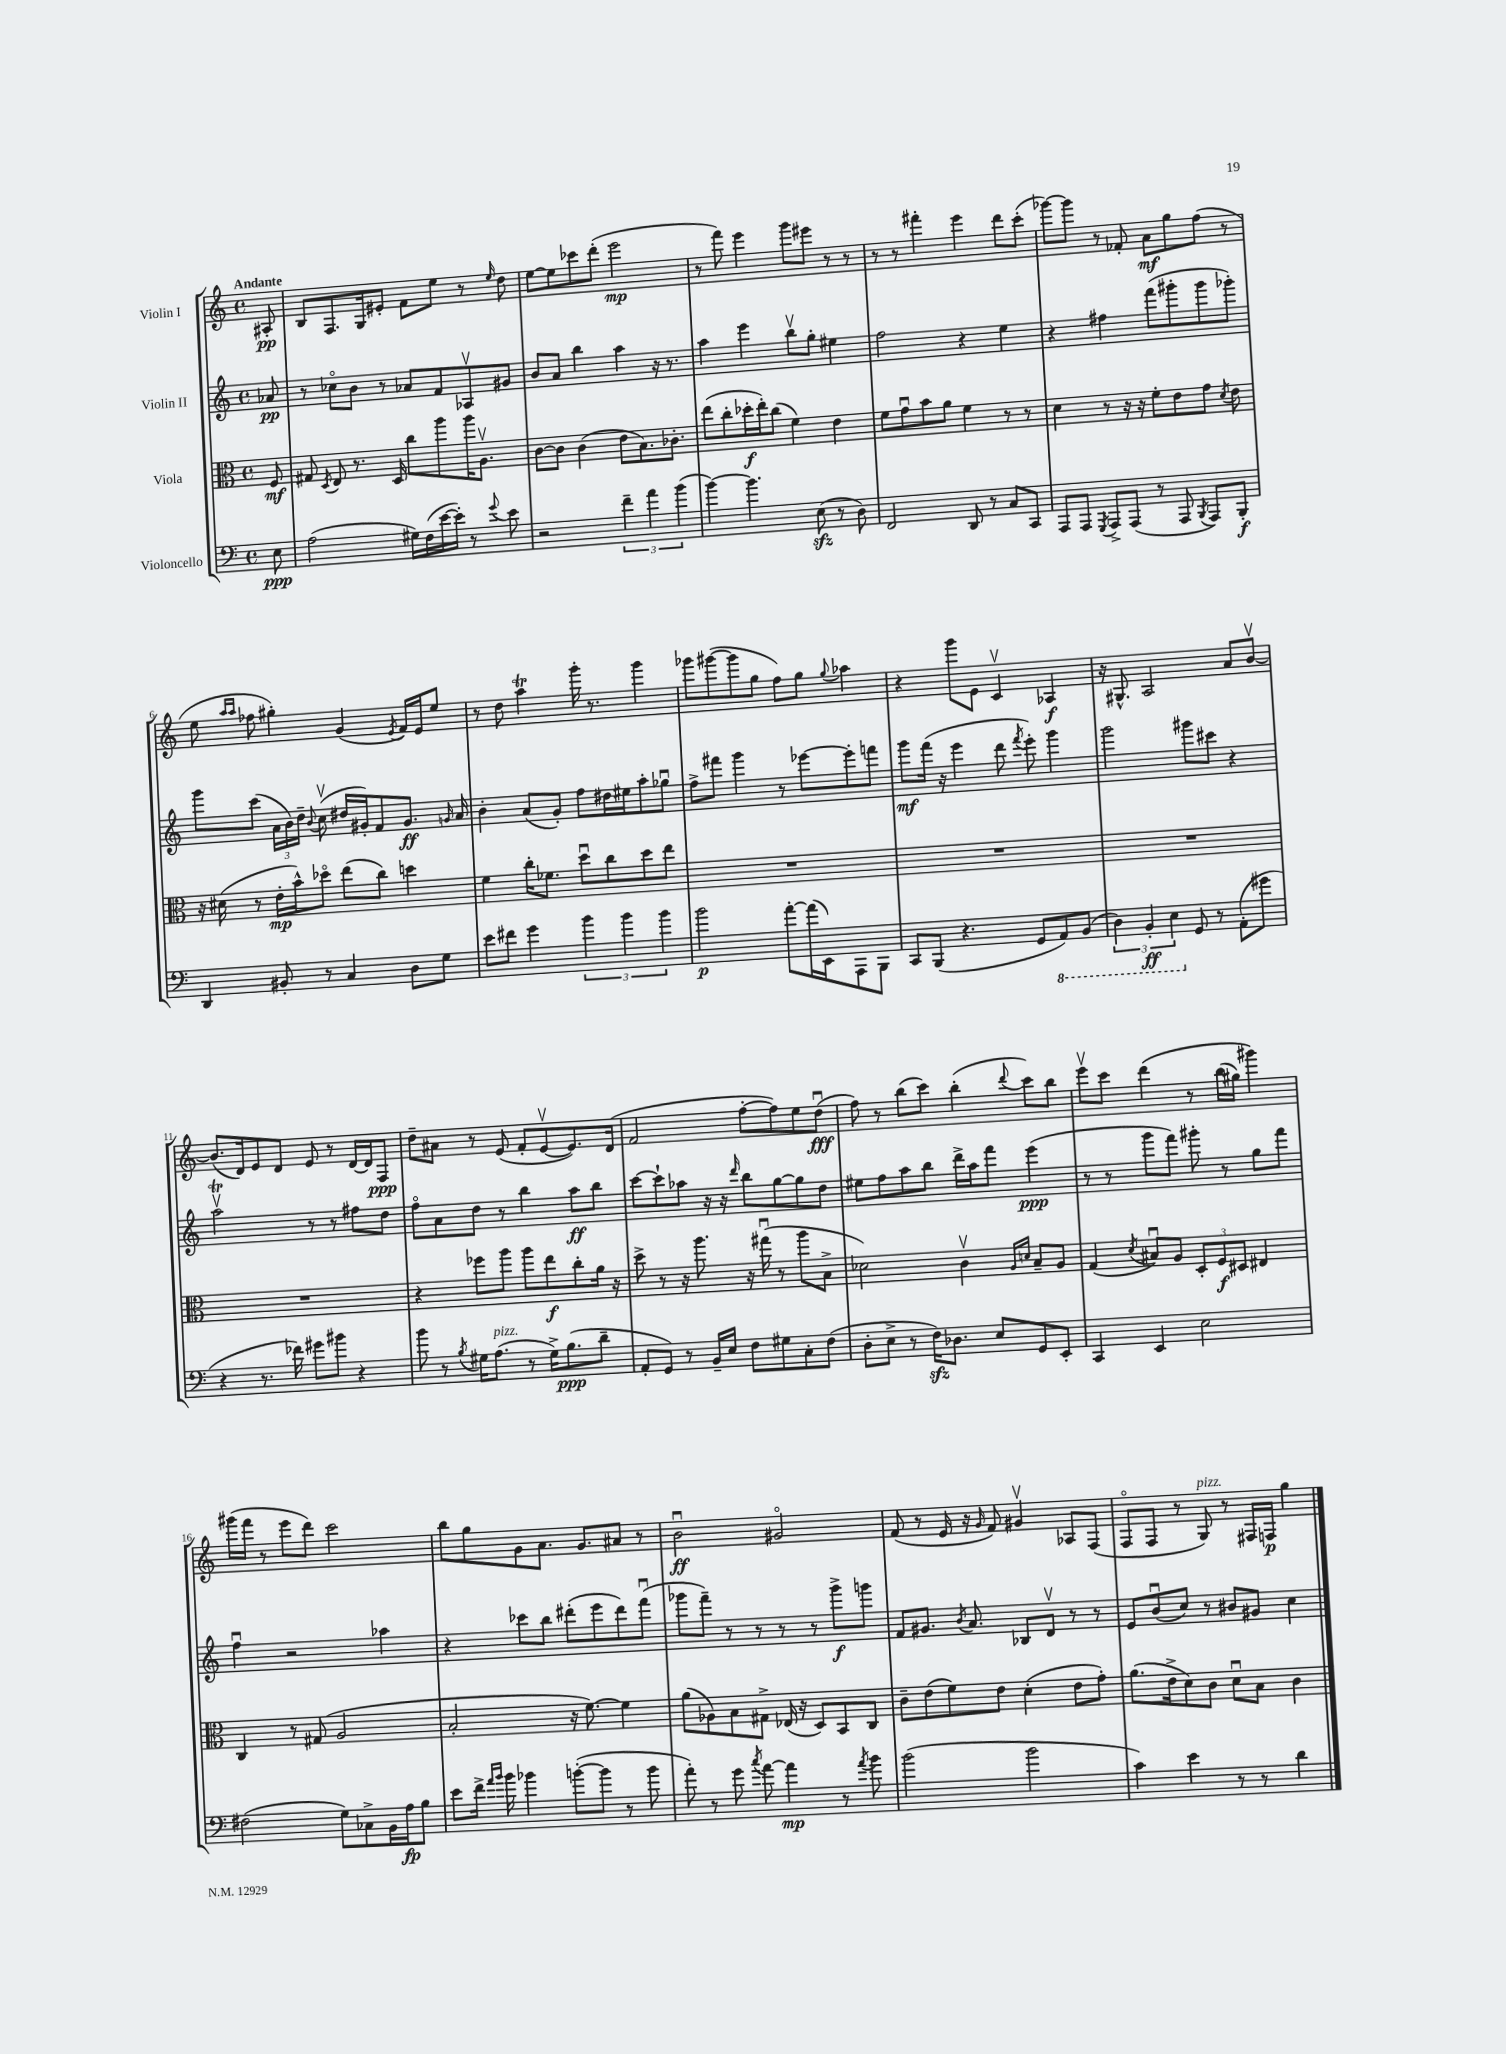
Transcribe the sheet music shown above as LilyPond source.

<<
\new StaffGroup <<
\new Staff = "s0" \with { instrumentName = "Violin I" } {
    \clef treble \key c \major \defaultTimeSignature \time 4/4 \partial 8 \tempo "Andante"
    \autoBeamOff ais8-.\pp |
    b8[ f8. g16 eis'8]-. f'8[ e''8] r8 \grace { e''16 } d''8 |
    e''8[~ e''8 ces'''8 d'''8]-.( e'''2\mp |
    r8 f'''8) e'''4 g'''8[ eis'''8] r8 r8 |
    r8 r8 fis'''4-. e'''4 d'''8[ c'''8]-.( |
    ges'''8[~) ges'''8] r8 fes'8-. a'8[\mf g''8 f''8]( r8 |
    e''8 \grace { a''16[ a''16] } fes''8 gis''4-.) g'4( \acciaccatura { e'8 } f'16[) e'16 e''8] |
    r8 d''8 a''4\trill g'''16-. r8. g'''4 |
    ges'''8[ gis'''8~( gis'''8 g''8] f''8[) g''8] \appoggiatura { g''8 } aes''4 |
    r4 g'''8[ e'8] c'4\upbow aes4\f |
    r16 gis8.-^ a2 a'8[ b'8]~\upbow |
    b'8.[( d'16) e'8 d'8] e'8 r8 d'16[~ d'16 f8]\ppp |
    d''8[-- ais'8] r8 e'8( f'8[-. e'8~\upbow e'8.) d'16]( |
    f'2 f''8[~-. f''8) e''8 d''8]\downbow\fff( |
    f''8) r8 b''8[( c'''8]) b''4-.( \appoggiatura { d'''8 } c'''8[) b''8] |
    e'''8[\upbow c'''8] d'''4\( r8 b''16[( gis''16]) gis'''4\) |
    gis'''16[( f'''16] r8 e'''8[ d'''8]) c'''2 |
    b''8[ g''8 g'8 a'8.] g'8.[ ais'8] r8 |
    b'2\downbow\ff gis'2\flageolet |
    f'8( r8 e'16 r16 \grace { g'16 } f'8) gis'4\upbow aes8[ f8]( |
    f8[\flageolet f8] r8 g8^\markup { \italic "pizz." }) r8 fis16[ f16]\p g''4 \bar "|." |
}
\new Staff = "s1" \with { instrumentName = "Violin II" } {
    \clef treble \key c \major \defaultTimeSignature \time 4/4 \partial 8
    \autoBeamOff aes'8\pp |
    r8 ces''8[\flageolet b'8] r8 aes'8[ f'8 aes8\upbow gis'8] |
    b'8[ a'8] b''4 a''4 r16 r8. |
    a''4 e'''4 b''8[\upbow g''8]-. eis''4 |
    f''2 r4 e''4 |
    r4 fis''4 f'''8[( gis'''8-. gis'''8 ges'''8]-.) |
    g'''8[ c'''8]( \tuplet 3/2 { a'16[ b'16) d''16]-- } \appoggiatura { b'8 } c''8\upbow( dis''16[ gis'16-.) f'8 gis'8.]\ff \grace { g'16 } a'16 |
    b'4-. a'8[( g'8]-.) f''8[ dis''16 eis''16 a''8-. ges''8]\downbow |
    f''8[-> fis'''8] g'''4 r8 ees'''8[~ ees'''8-. f'''8] |
    g'''8[\mf f'''16]( r16 e'''4 d'''8 \acciaccatura { f'''8 } e'''8-.) g'''4 |
    g'''2 gis'''8[ cis'''8] r4 |
    a''2\upbow\trill r8 r8 fis''8[ d''8] |
    f''8[\flageolet a'8 d''8] r8 b''4 a''8[\ff b''8] |
    c'''8[~ c'''8-! aes''8] r16 r16 \grace { d'''16 } b''8[ g''8~ g''8 d''8] |
    eis''8[ f''8 a''8 b''8] d'''16[-> a''16 f'''8] e'''4\ppp( |
    r8 r8 g'''8[ f'''8]) gis'''8-. r8 g''8[ f'''8] |
    f''4\downbow r2 aes''4 |
    r4 ces'''8[ b''8] dis'''8[-.( e'''8 dis'''8) f'''8]\downbow( |
    ges'''8[ f'''8]--) r8 r8 r8 r8 ges'''8[->\f g'''8] |
    f'8[ gis'8.] \acciaccatura { b'8 } a'8. bes8[ d'8]\upbow r8 r8 |
    e'8[ b'8\downbow( c''8]) r8 bis'8[ gis'8] c''4 \bar "|." |
}
\new Staff = "s2" \with { instrumentName = "Viola" } {
    \clef alto \key c \major \defaultTimeSignature \time 4/4 \partial 8
    \autoBeamOff f8\mf |
    gis8 \acciaccatura { d8 } e8 r8. d16 c''8[ a''8 a''16 a8.]\upbow |
    c'8[~ c'8] c'4( e'8[ b8.) ces'8.]-. |
    e''8[( c''8-. des''16-.\f e''16-.) c''8]( f'4) e'4 |
    f'8[ g'8\downbow b'8 a'8] f'4 r8 r8 |
    d'4 r8 r16 r16 f'8[-. e'8 g'8] \acciaccatura { d'8 } e'8 |
    r16 dis'16( r8 e'16[-.\mp b'16-^) des''8]\flageolet e''8[( c''8]) d''4 |
    f'4 c''16[-. fes'8.] d''8[\downbow c''8 d''8 e''8] |
    R1 |
    R1 |
    R1 |
    R1 |
    r4 fes''8[ a''8] a''8[ e''8\f c''8-. a'16] r16 |
    d''8-> r8 r16 a''8. r16 gis''16\downbow( r8 a''8[ b8]-> |
    des'2) c'4\upbow \grace { a16[ d'16] } b8[-- a8] |
    g4( \acciaccatura { d'8 } bis8[\downbow) a8] \tuplet 3/2 { d8[-. f8\f dis8] } eis4 |
    c4 r8 gis8( a2 |
    b2-. r16 f'8.~) f'4 |
    a'8[( aes8) b8 gis8]-> ees16( r16 d8[) b,8 c8] |
    c'8[-- e'8( f'8) e'8] d'4-.( e'8[ g'8]-.) |
    a'8.[( e'16-> d'8) c'8] d'8[\downbow b8] c'4 \bar "|." |
}
\new Staff = "s3" \with { instrumentName = "Violoncello" } {
    \clef bass \key c \major \defaultTimeSignature \time 4/4 \partial 8
    \autoBeamOff e8\ppp |
    a2( gis16[) f16( e'16~ e'16]-.) r8 \appoggiatura { g'8 } e'8 |
    r2 \tuplet 3/2 { f'4-- a'4 b'4( } |
    b'4~) b'4. e8\sfz( r8 d8) |
    f,2 d,8 r8 c8[ c,8] |
    a,,8[ a,,8] \acciaccatura { g,,8 } a,,8[-> a,,8]( r8 a,,8 \acciaccatura { b,,8 } a,,8[) b,,8]-.\f |
    d,4 bis,8-. r8 c4 d8[ g8] |
    e'8[ fis'8] g'4 \tuplet 3/2 { b'4 b'4 b'4 } |
    b'2\p a'8[~-. a'16( e,16) a,,8 b,,8] |
    c,8[ b,,8]( r4. g,8[ \ottava #-1 a,,8) b,,8]( |
    \tuplet 3/2 { d,4) b,,4-.\ff e,4 \ottava #0 } g,8 r8 a,8[-.( gis'8] |
    r4 r8. fes'16) gis'8[ bis'8] r4 |
    b'8 r8 \acciaccatura { b8 } gis16[ a8.]^\markup { \italic "pizz." }( r8 gis16[->) b8.\ppp( d'8]-- |
    a,8[-. g,8]) r8 b,16[-- e16] f8[ gis8 c8-. f8]( |
    d8[-. e8]-> r8 f16[\sfz) des8.] e8[ g,8 e,8]-. |
    c,4 e,4 e2 |
    fis2( g8[) ces8-> b,16 a16\fp b8] |
    e'8[ f'16]-> \grace { a'16[ b'16] } b'16 bes'4 b'8[~-.( b'8] r8 b'8 |
    a'8-.) r8 g'8 \acciaccatura { c''8 } a'8~ a'4\mp r8 \acciaccatura { a'8 } b'8 |
    b'2( b'2 |
    c'4) e'4 r8 r8 d'4 \bar "|." |
}
>>
>>
